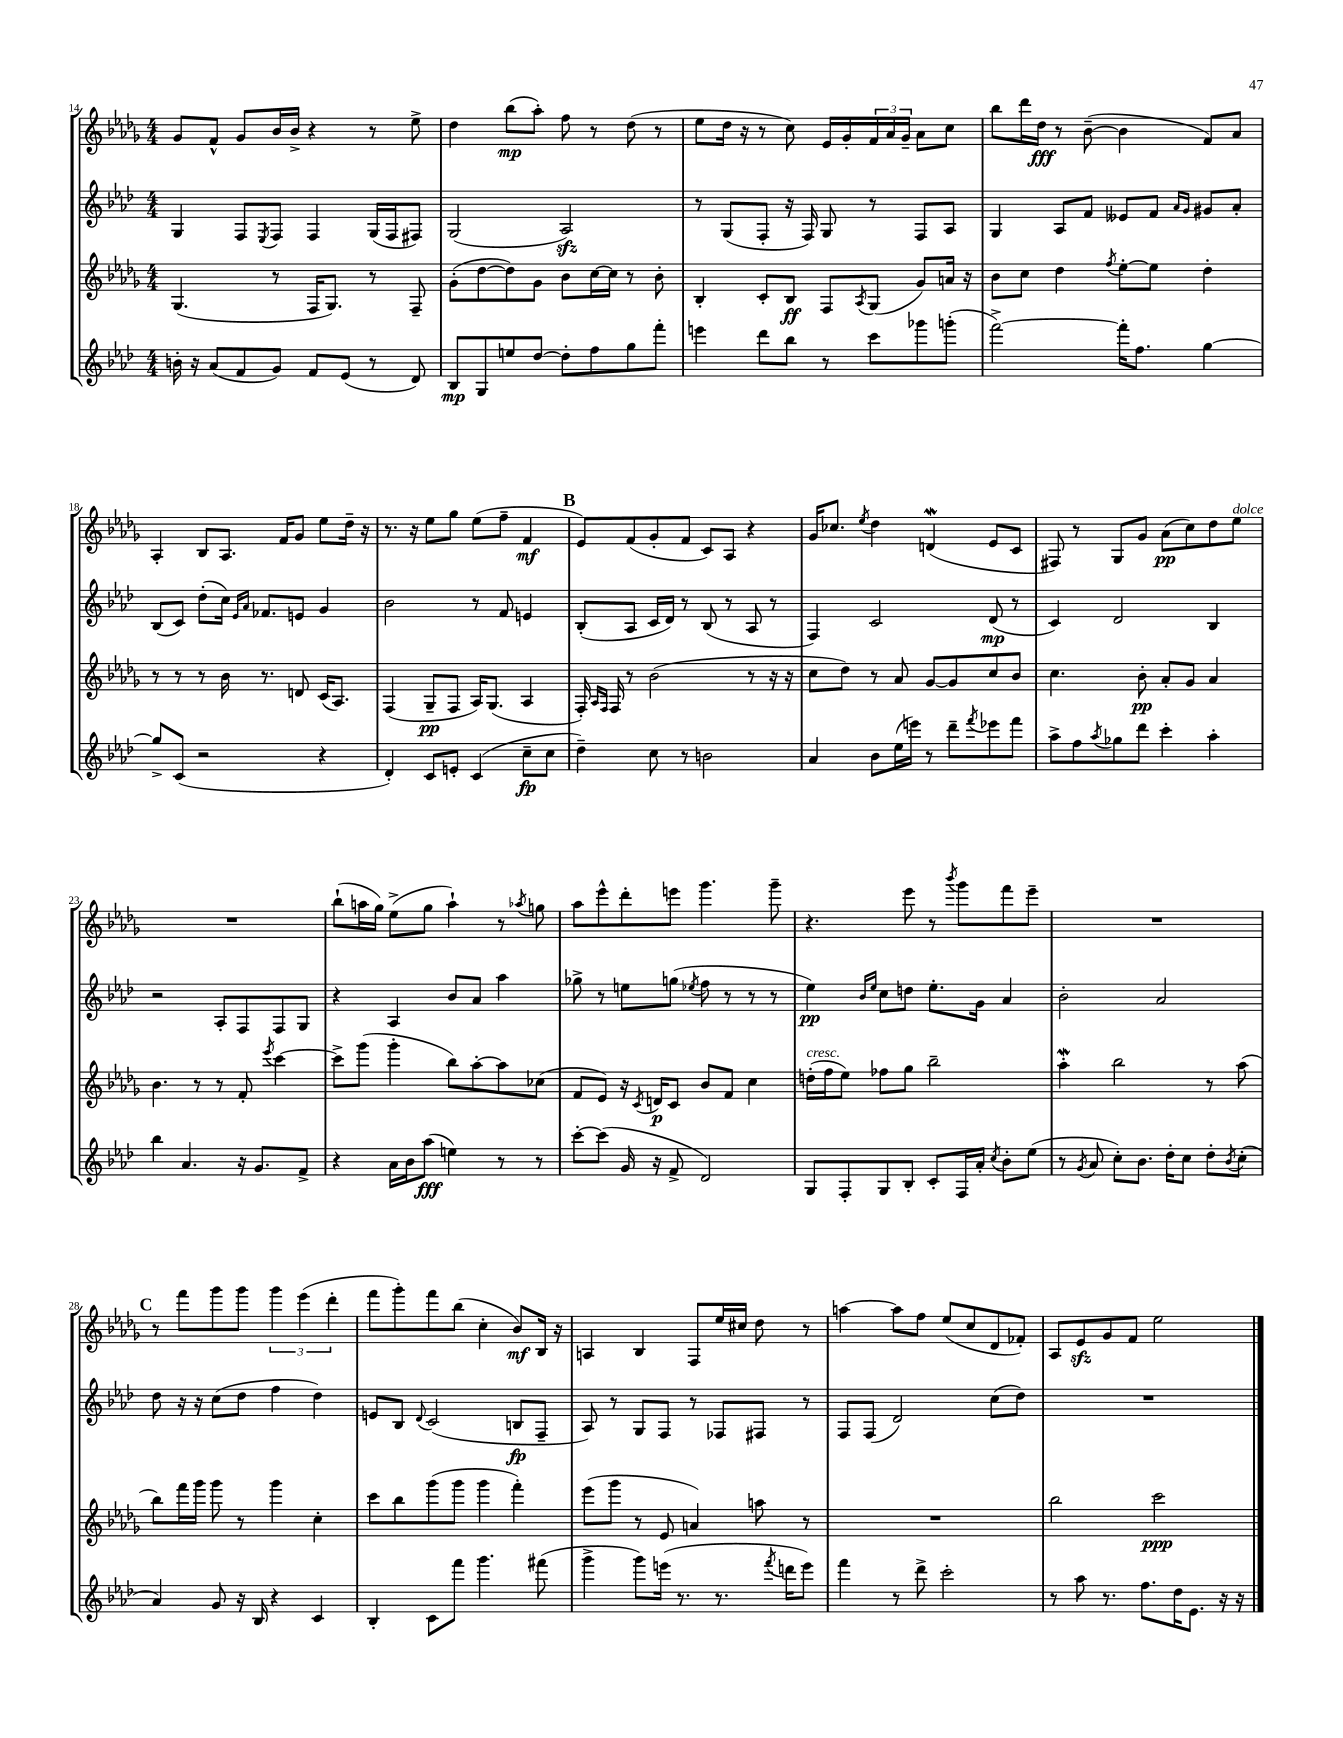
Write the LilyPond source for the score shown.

<<
\new StaffGroup <<
\new Staff = "s0" {
    \clef treble \key des \major \numericTimeSignature \time 4/4
    ges'8 f'8-^ ges'8 bes'16 bes'16-> r4 r8 ees''8-> |
    des''4 bes''8\mp( aes''8-.) f''8 r8 des''8( r8 |
    ees''8 des''16 r16 r8 c''8) ees'16 ges'16-. \tuplet 3/2 { f'16 aes'16 ges'16-- } aes'8 c''8 |
    bes''8 des'''16 des''16\fff r8 bes'8~--( bes'4 f'8) aes'8 |
    aes4-. bes8 aes8. f'16 ges'8 ees''8 des''16-- r16 |
    r8. r16 ees''8 ges''8 ees''8( f''8-- f'4\mf |
    \mark \markup { \bold "B" } ees'8) f'8( ges'8-. f'8 c'8) aes8 r4 |
    ges'16 ces''8. \acciaccatura { ees''8 } des''4 d'4\mordent( ees'8 c'8 |
    fis8) r8 ges8 ges'8 aes'8\pp( c''8) des''8 ees''8^\markup { \italic "dolce" } |
    R1 |
    bes''8-!( a''16 ges''16) ees''8->( ges''8 a''4-!) r8 \acciaccatura { aes''8 } g''8 |
    aes''8 ees'''8-^ des'''8-. e'''8 ges'''4. ges'''8-- |
    r4. ees'''8 r8 \acciaccatura { bes'''8 } ges'''8 f'''8 ees'''8-- |
    R1 |
    \mark \markup { \bold "C" } r8 f'''8 ges'''8 ges'''8 \tuplet 3/2 { ges'''4 ees'''4( des'''4-. } |
    f'''8 ges'''8-.) f'''8 bes''8( c''4-. bes'8\mf) bes16 r16 |
    a4 bes4 f8 ees''16 cis''16 des''8 r8 |
    a''4~ a''8 f''8 ees''8( c''8 des'8 fes'8-.) |
    aes8 ees'8\sfz ges'8 f'8 ees''2 \bar "|." |
}
\new Staff = "s1" {
    \clef treble \key aes \major \numericTimeSignature \time 4/4
    g4 f8 \acciaccatura { ees8 } f8 f4 g16( f16 fis8) |
    g2( aes2\sfz) |
    r8 g8( f8-. r16 f16) g8 r8 f8 aes8 |
    g4 aes8 f'8 eeses'8 f'8 \grace { aes'16 g'16 } gis'8 aes'8-. |
    bes8( c'8) des''8-.( c''16) \grace { ees'16 aes'16 } fes'8. e'8 g'4 |
    bes'2 r8 f'8 e'4 |
    \mark \markup { \bold "B" } bes8-.( aes8 c'16 des'16) r8 bes8( r8 aes8 r8 |
    f4) c'2 des'8\mp( r8 |
    c'4) des'2 bes4 |
    r2 aes8-. f8 f8 g8 |
    r4 aes4 bes'8 aes'8 aes''4 |
    ges''8-> r8 e''8 g''8( \acciaccatura { ees''8 } f''8 r8 r8 r8 |
    ees''4\pp) \grace { bes'16 ees''16 } c''8 d''8 ees''8.-. g'16 aes'4 |
    bes'2-. aes'2 |
    \mark \markup { \bold "C" } des''8 r16 r16 c''8( des''8 f''4 des''4) |
    e'8 bes8 \appoggiatura { des'8 } c'2( b8\fp f8-- |
    aes8) r8 g8 f8 r8 fes8 fis8 r8 |
    f8 f8( des'2) c''8( des''8) |
    R1 \bar "|." |
}
\new Staff = "s2" {
    \clef treble \key des \major \numericTimeSignature \time 4/4
    ges4.( r8 f16 ges8.) r8 f8-- |
    ges'8-.( des''8~ des''8) ges'8 bes'8 c''16~ c''16 r8 bes'8-. |
    bes4-. c'8-. bes8\ff f8 \acciaccatura { aes8 } ges8( ges'8) a'16 r16 |
    bes'8 c''8 des''4 \acciaccatura { f''8 } ees''8~-. ees''8 des''4-. |
    r8 r8 r8 bes'16 r8. d'8 c'16( aes8.) |
    f4( ges8--\pp f8 aes16) ges8.( aes4 |
    \mark \markup { \bold "B" } f16-.) \grace { aes16 f16 } f16 r8 bes'2( r8 r16 r16 |
    c''8 des''8) r8 aes'8 ges'8~ ges'8 c''8 bes'8 |
    c''4. bes'8-.\pp aes'8-. ges'8 aes'4 |
    bes'4. r8 r8 f'8-. \acciaccatura { ees'''8 } c'''4~ |
    c'''8-> ges'''8( ges'''4-. bes''8) aes''8~-. aes''8 ces''8( |
    f'8 ees'8) r16 \acciaccatura { c'8 } d'16\p c'8 bes'8 f'8 c''4 |
    d''16-.^\markup { \italic "cresc." }( f''16 ees''8) fes''8 ges''8 bes''2-- |
    aes''4-.\mordent bes''2 r8 aes''8( |
    \mark \markup { \bold "C" } bes''8) f'''16 ges'''16 ges'''8 r8 ges'''4 c''4-. |
    c'''8 bes''8 ges'''8( ges'''8 ges'''4 f'''4-.) |
    ees'''8( ges'''8 r8 ees'8 a'4) a''8 r8 |
    R1 |
    bes''2 c'''2\ppp \bar "|." |
}
\new Staff = "s3" {
    \clef treble \key aes \major \numericTimeSignature \time 4/4
    b'16-. r16 aes'8( f'8 g'8) f'8 ees'8( r8 des'8) |
    bes8\mp g8 e''8 des''8~ des''8-. f''8 g''8 f'''8-. |
    e'''4 des'''8 bes''8 r8 c'''8 ges'''8 g'''8-.( |
    f'''2~->) f'''16-. f''8. g''4~ |
    g''8-> c'8( r2 r4 |
    des'4-.) c'8 e'8-. c'4( c''8--\fp c''8 |
    \mark \markup { \bold "B" } des''4--) c''8 r8 b'2 |
    aes'4 bes'8 ees''16( e'''16) r8 des'''8-- \acciaccatura { f'''8 } ees'''8 f'''8 |
    aes''8-> f''8 \acciaccatura { aes''8 } ges''8 des'''8 c'''4-. aes''4-. |
    bes''4 aes'4. r16 g'8. f'8-> |
    r4 aes'16 bes'16 aes''8\fff( e''4) r8 r8 |
    c'''8~-. c'''8( g'16 r16 f'8-> des'2) |
    g8 f8-. g8 bes8-. c'8-. f16 aes'16-. \acciaccatura { c''8 } bes'8-. ees''8( |
    r8 \acciaccatura { g'8 } aes'8 c''8-.) bes'8. des''16-. c''8 des''8-. \acciaccatura { bes'8 } c''8-.( |
    \mark \markup { \bold "C" } aes'4) g'8 r16 bes16 r4 c'4 |
    bes4-. c'8 f'''8 g'''4. fis'''8( |
    g'''4-> g'''8) e'''16( r8. r8. \acciaccatura { f'''8 } d'''16 e'''8) |
    f'''4 r8 des'''8-> c'''2-. |
    r8 aes''8 r8. f''8. des''16 ees'8. r16 r16 \bar "|." |
}
>>
>>
\layout { \context { \Score currentBarNumber = #14 } }
